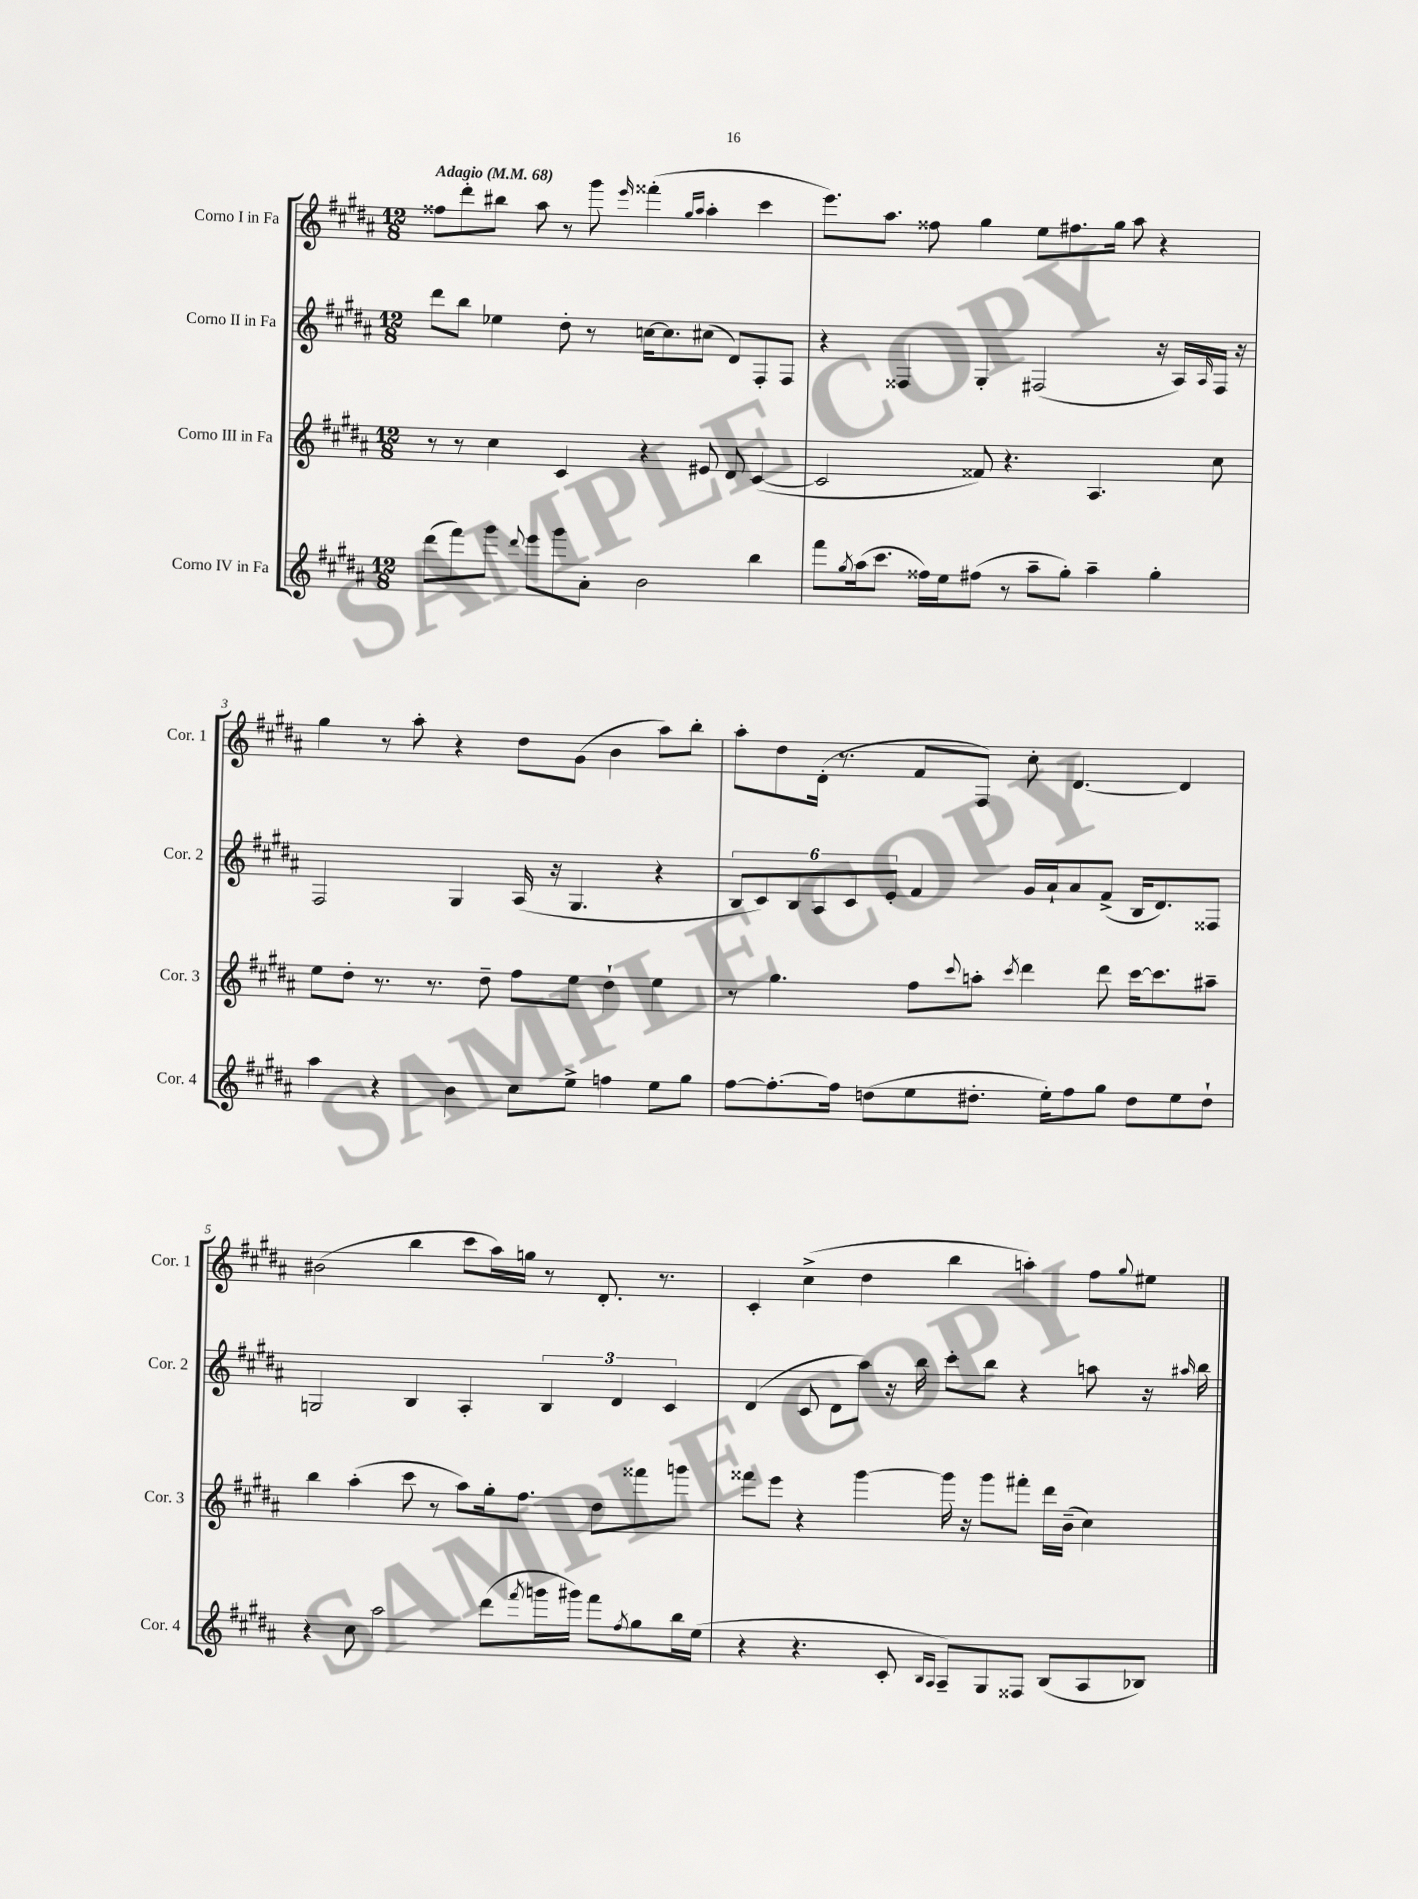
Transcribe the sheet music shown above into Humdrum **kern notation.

**kern	**kern	**kern	**kern
*part4	*part3	*part2	*part1
*staff4	*staff3	*staff2	*staff1
*I"Corno IV in Fa	*I"Corno III in Fa	*I"Corno II in Fa	*I"Corno I in Fa
*I'Cor. 4	*I'Cor. 3	*I'Cor. 2	*I'Cor. 1
*clefG2	*clefG2	*clefG2	*clefG2
*k[f#c#g#d#a#]	*k[f#c#g#d#a#]	*k[f#c#g#d#a#]	*k[f#c#g#d#a#]
*M12/8	*M12/8	*M12/8	*M12/8
*MM68	*MM68	*MM68	*MM68
=1	=1	=1	=1
!	!	!	!LO:TX:a:B:t=Adagio
(8ddd#\L	8r	8ddd#\L	8ff##X\L
8fff#\)	8r	8bb\J	8ddd#'\
8ggg#\J	4cc#\	4ee-X\	8bb#X\J
8qqddd#/	.	.	.
8eee\L	.	.	8aa#\
8ggg#\	4c#/	8dd#'\	8r
8a#'\J	.	8r	8ggg#\
.	.	.	16qqeee/
2b\	4r	[16ccn\KL	(4fff##X'\
.	.	8.cc\]	.
.	.	.	16qqgg#/LL
.	.	.	16qqaa#/JJ
.	8e#X/	(8cc#X\J	4aa#'\
.	8d#/	8d#/L)	.
4bb\	([4c#/	8F#'/	4ccc#\
.	.	8F#/J	.
=2	=2	=2	=2
8fff#\L	2c#/]	4r	8.eee\L)
8qgg#/	.	.	.
(16aa#\k	.	.	.
8.ccc#\J	.	.	8.aa#\J
.	.	4F##X/	.
16ff##X\LL)	.	.	8ff##X\
16ee\J	.	.	.
(8ff#X\J	8f##X/)	4G#'/	4gg#\
8r	4.r	.	.
8aa#~\L	.	(2F#X/	8ee\L
8gg#'\J)	.	.	8.ff#X\
4aa#~\	4.A#/	.	.
.	.	.	16gg#\Jk
.	.	.	8aa#\
4gg#'\	.	16r	4r
.	.	16A#/LL)	.
.	.	16qqA#/	.
.	8cc#\	16F#/JJ	.
.	.	16r	.
!!LO:LB:g=z
=3	=3	=3	=3
4aa#\	8ee\L	2F#/	4gg#\
.	8dd#'\J	.	.
4r	8.r	.	8r
.	.	.	8aa#'\
.	8.r	.	.
4b\	.	4G#/	4r
.	8dd#~\	.	.
8cc#\L	8ff#\L	(16A#/	8dd#\L
.	.	16r	.
8ee^\J	8ee\J	4.G#/	(8g#\J
4ffn\	4dd#`\	.	4b\
8ee\L	4ee\	4r	8aa#\L)
8gg#\J	.	.	8bb'\J
=4	=4	=4	=4
[8ff#\L	8r	12B/L	8aa#'\L
.	.	12c#/)	.
8.ff#'\_	4.gg#\	.	8dd#\
.	.	12B/	.
.	.	12A#/	(16d#'\Jk
16ff#\Jk]	.	.	8.r
.	.	12c#/	.
(8ddn\L	.	.	.
.	.	12e'/J	.
8ee\	8ff#\L	4f#/	8f#/L
.	8qqccc#/	.	.
8.dd#X'\J	8aan'\J	.	8F#/J)
.	8qccc#/	.	.
.	4ddd#\	16g#/LL	8cc#'\
16ee'\KL)	.	16a#`/J	.
8ff#\	.	8a#/	[4.d#/
8gg#\J	8ddd#\	(8f#^/J	.
8dd#\L	[16ccc#\KL	16B/KL	.
.	8.ccc#\]	8.d#/)	.
8ee\	.	.	4d#/]
8dd#`\J	8aa#X~\J	8F##X/J	.
!!LO:LB:g=z
=5	=5	=5	=5
4r	4bb\	2Gn/	(2b#X\
8cc#\	(4aa#'\	.	.
2aa#\	.	.	.
.	8ccc#\	4B/	4bb\
.	8r	.	.
.	8aa#\L)	4A#'/	8ccc#\L
(8ddd#\L	16gg#'\k	.	16aa#\L)
.	8.ff#\J	.	16ggn\JJ
8qfff#/	.	.	.
16gggn\L	.	6B/	8r
16ggg#X\JJ)	.	.	.
8fff#\L	8dd#\L	.	8.d#'/
.	.	6d#/	.
8qff#/	.	.	.
8gg#\	8fff##X\	.	.
.	.	.	8.r
.	.	6c#/	.
16bb\L	8gggn\J	.	.
(16ee\JJ	.	.	.
=6	=6	=6	=6
4r	8fff##X\L	(4d#/	4c#'/
.	8eee\J	.	.
4.r	4r	8c#/	(4cc#^\
.	.	8d#\L	.
.	[4ggg#\	8aa#\J)	4dd#\
8c#'/	.	16r	.
.	.	16bb\	.
16qqB/LL	.	.	.
16qqA#/JJ	.	.	.
8A#~/L)	16ggg#\]	8ccc#'\L	4bb\
.	16r	.	.
8G#/	8ggg#\L	8bb\J	.
8F##X/J	8fff#X'\J	4r	4aan'\)
(8B/L	16ddd#\LL	.	.
.	(16b~\JJ	.	.
8A#/	4cc#\)	8aan\	8ff#\L
.	.	.	8qqgg#/
8B-X/J)	.	16r	8ee#X\J
.	.	16qqaa#X/	.
.	.	16bb\	.
==	==	==	==
*-	*-	*-	*-
